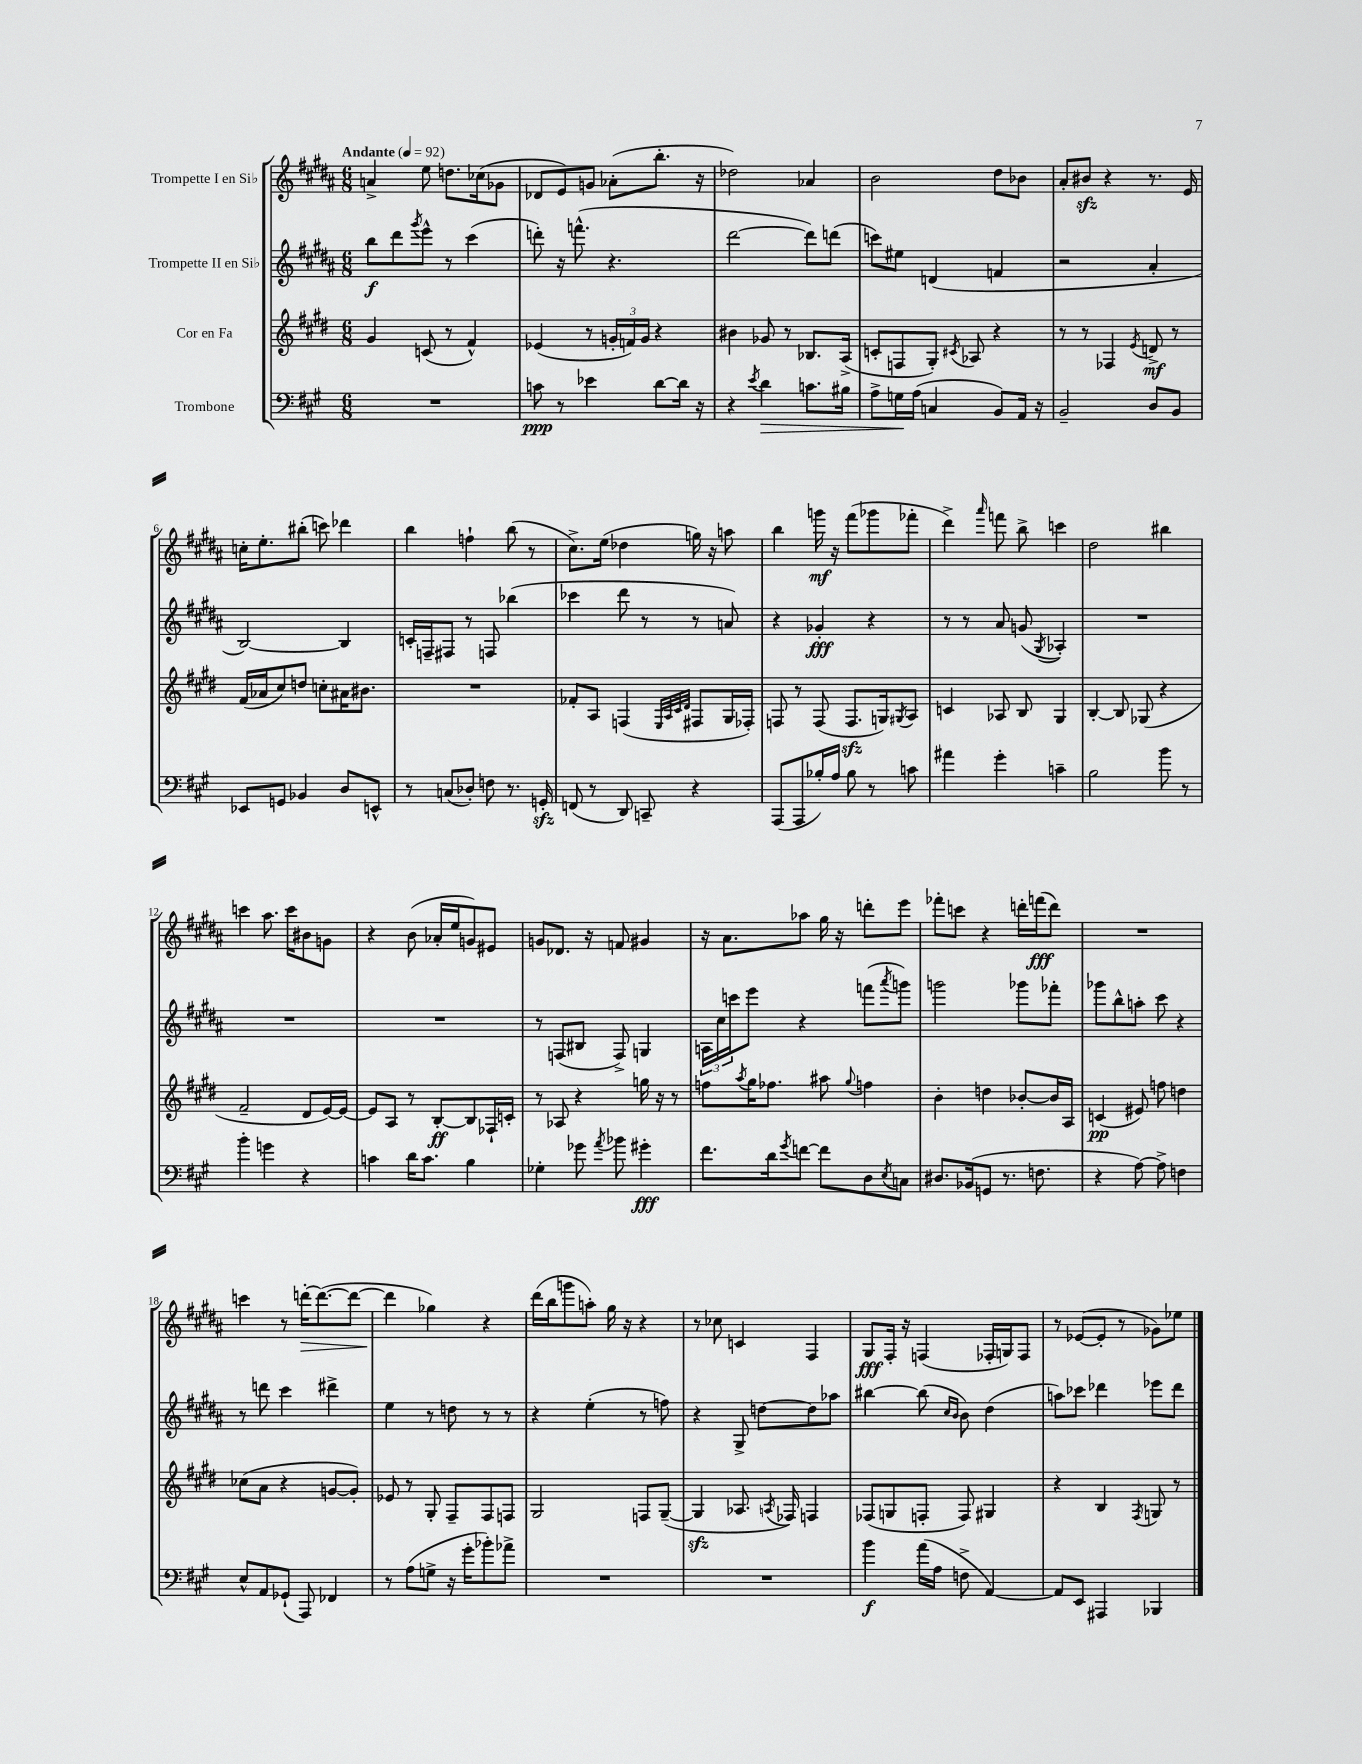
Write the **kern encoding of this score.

**kern	**dynam	**kern	**dynam	**kern	**dynam	**kern	**dynam
*part4	*part4	*part3	*part3	*part2	*part2	*part1	*part1
*staff4	*staff4	*staff3	*staff3	*staff2	*staff2	*staff1	*staff1
*I"Trombone	*	*I"Cor en Fa	*	*I"Trompette II en Si♭	*	*I"Trompette I en Si♭	*
*clefF4	*	*clefG2	*	*clefG2	*	*clefG2	*
*k[f#c#g#]	*	*k[f#c#g#d#]	*	*k[f#c#g#d#a#]	*	*k[f#c#g#d#a#]	*
*M6/8	*	*M6/8	*	*M6/8	*	*M6/8	*
*MM92	*	*MM92	*	*MM92	*	*MM92	*
=1	=1	=1	=1	=1	=1	=1	=1
!	!	!	!	!	!	!LO:TX:a:B:t=Andante	!
2.r	.	4g#/	.	8bb\L	f	4an^/	.
.	.	.	.	8ddd#\	.	.	.
.	.	.	.	8qggg#/	.	.	.
.	.	(8cn/	.	8eee^^\J	.	8ee\	.
.	.	8r	.	8r	.	8.ddn\L	.
.	.	4f#^^/)	.	(4ccc#\	.	.	.
.	.	.	.	.	.	(16cc-X\k	.
.	.	.	.	.	.	8g-X\J	.
=2	=2	=2	=2	=2	=2	=2	=2
8cn\	ppp	(4e-X/	.	8dddn'\)	.	8d-X/L	.
8r	.	.	.	16r	.	8e/)	.
.	.	.	.	(8.fffn^^\	.	.	.
4e-X\	.	8r	.	.	.	8gn/J	.
.	.	24gn'/LL	.	4.r	.	(8a-X'\L	.
.	.	24fn/)	.	.	.	.	.
.	.	24g/JJ	.	.	.	.	.
[8d\L	.	4r	.	.	.	8.bb'\J	.
16d\Jk]	.	.	.	.	.	.	.
16r	.	.	.	.	.	16r	.
=3	=3	=3	=3	=3	=3	=3	=3
4r	.	4b#X\	.	[2ddd#\	.	2dd-X\)	.
8qe/	.	.	.	.	.	.	.
!	!LO:HP:b	!	!	!	!	!	!
4d\	>	8g-X/	.	.	.	.	.
.	.	8r	.	.	.	.	.
8.cn\L	.	8.B-X/L	.	8ddd#\L])	.	4a-X/	.
.	.	.	.	(8dddn\J	.	.	.
16B#X\Jk	.	(16A^/Jk	.	.	.	.	.
=4	=4	=4	=4	=4	=4	=4	=4
8A^\L	.	8cn'/L	.	8cccn\L)	.	2b\	.
16Gn\L	.	8Fn/	.	8ee#X\J	.	.	.
(16A\JJ	]	.	.	.	.	.	.
4Cn/	.	8G#'/J)	.	(4dn/	.	.	.
.	.	8qc#X/	.	.	.	.	.
.	.	8A-X/	.	.	.	.	.
8BB/L)	.	4r	.	4fn/	.	8dd#\L	.
16AA/Jk	.	.	.	.	.	8b-X\J	.
16r	.	.	.	.	.	.	.
=5	=5	=5	=5	=5	=5	=5	=5
2BB~/	.	8r	.	2r	.	8a#'/L	.
.	.	8r	.	.	.	8b#Xzz/J	.
.	.	4F-X/	.	.	.	4r	.
.	.	8qe/	.	.	.	.	.
8D/L	.	8dn^/	mf	4a#'/	.	8.r	.
8BB/J	.	8r	.	.	.	.	.
.	.	.	.	.	.	16e/	.
!!LO:LB:g=z
=6	=6	=6	=6	=6	=6	=6	=6
8EE-X/L	.	(16f#/LL	.	[2B/)	.	16ccn'\KL	.
.	.	16a-X/J	.	.	.	8.ee'\	.
8GGn/J	.	8cc#/)	.	.	.	.	.
4BB-X/	.	8ddn/J	.	.	.	(8bb#X'\J	.
.	.	8ccn'\L	.	.	.	8cccn\)	.
8D/L	.	16a#X\K	.	4B/]	.	4ddd-X\	.
.	.	8.b#X\J	.	.	.	.	.
8EEn^^/J	.	.	.	.	.	.	.
=7	=7	=7	=7	=7	=7	=7	=7
8r	.	2.r	.	16cn'/LL	.	4bb\	.
.	.	.	.	16Fn~/J	.	.	.
(8Cn/L	.	.	.	8F#X/J	.	.	.
8D-X'/J)	.	.	.	8r	.	4ffn`\	.
8Fn\	.	.	.	8Fn/	.	.	.
8.r	.	.	.	(4bb-X\	.	(8bb\	.
.	.	.	.	.	.	8r	.
16GGnzz'/	.	.	.	.	.	.	.
=8	=8	=8	=8	=8	=8	=8	=8
(8FFn/	.	8f-X'/L	.	4ccc-X\	.	8.cc#^\L)	.
8r	.	8A/J	.	.	.	.	.
.	.	.	.	.	.	(16ee\Jk	.
8DD/)	.	(4Fn/	.	8ddd#\	.	4dd-X\	.
8CCn~/	.	.	.	8r	.	.	.
.	.	32qqE/LLL	.	.	.	.	.
.	.	32qqA/	.	.	.	.	.
.	.	32qqc#/	.	.	.	.	.
.	.	32qqd#/JJJ	.	.	.	.	.
4r	.	8F#X/L	.	8r	.	16ggn\)	.
.	.	.	.	.	.	16r	.
.	.	16G#/L	.	8an/)	.	8aan\	.
.	.	16F-X'/JJ)	.	.	.	.	.
=9	=9	=9	=9	=9	=9	=9	=9
(8AAA/L	.	8Fn/	.	4r	.	4bb\	.
8AAA/	.	8r	.	.	.	.	.
16B-X'/L)	.	(8F/	.	4g-X'/	fff	16gggn\	mf
16A/JJ	.	.	.	.	.	16r	.
8B-\	.	8.Fzz/L	.	.	.	(8fff#\L	.
8r	.	.	.	4r	.	8ggg-X\	.
.	.	16Gn/k)	.	.	.	.	.
.	.	8qG#X/	.	.	.	.	.
8cn\	.	8A/J	.	.	.	8fff-X'\J	.
=10	=10	=10	=10	=10	=10	=10	=10
4a#X\	.	4cn/	.	8r	.	4ddd#^\)	.
.	.	.	.	8r	.	.	.
.	.	.	.	.	.	16qqaaa#/	.
4g#'\	.	8A-X/	.	8a#/	.	8fffn\	.
.	.	8B/	.	(8gn/	.	8bb^\	.
.	.	.	.	8qG#/	.	.	.
4cn~\	.	4G#/	.	4A-X'/)	.	4cccn\	.
=11	=11	=11	=11	=11	=11	=11	=11
2B\	.	[4B'/	.	2.r	.	2dd#\	.
.	.	8B/]	.	.	.	.	.
.	.	(8G-X/	.	.	.	.	.
8b\	.	4r	.	.	.	4bb#X\	.
8r	.	.	.	.	.	.	.
!!LO:LB:g=z
=12	=12	=12	=12	=12	=12	=12	=12
4b'\	.	2f#~/	.	2.r	.	4cccn\	.
4gn\	.	.	.	.	.	8.aa#\	.
.	.	.	.	.	.	16ccc\KL	.
4r	.	8d#/L	.	.	.	8b#X\	.
.	.	[16e/L)	.	.	.	8gn\J	.
.	.	16e/JJ_	.	.	.	.	.
=13	=13	=13	=13	=13	=13	=13	=13
4cn\	.	8e/L]	.	2.r	.	4r	.
.	.	8A/J	.	.	.	.	.
16d\KL	.	8r	.	.	.	(8b\	.
8.c\J	.	.	.	.	.	.	.
.	.	[8B'/L	ff	.	.	16a-X'/LL	.
.	.	.	.	.	.	16ee/J	.
4B\	.	8B/]	.	.	.	8gn/)	.
.	.	16F-X`/L	.	.	.	8e#X/J	.
.	.	16cn'/JJ	.	.	.	.	.
=14	=14	=14	=14	=14	=14	=14	=14
4G-X'\	.	8r	.	8r	.	8gn/L	.
.	.	8A-X/	.	(8Fn/L	.	8.d-X/J	.
8g-X\	.	4r	.	8B#X/J	.	.	.
.	.	.	.	.	.	16r	.
8qa/	.	.	.	.	.	.	.
8b-X\	.	.	.	8F^/)	.	8fn/	.
4g#X'\	fff	16ggn\	.	4Gn/	.	4g#X/	.
.	.	16r	.	.	.	.	.
.	.	8r	.	.	.	.	.
=15	=15	=15	=15	=15	=15	=15	=15
8.f#\L	.	8ffn\L	.	24An\LL	.	16r	.
.	.	.	.	24cc#\	.	.	.
.	.	.	.	.	.	8.a#\L	.
.	.	.	.	24cccn\J	.	.	.
.	.	8qaa/	.	.	.	.	.
.	.	16gg#\K	.	8eee\J	.	.	.
16d\k	.	8.ff-X\J	.	.	.	.	.
8qg#/	.	.	.	.	.	.	.
[8fn\J	.	.	.	4r	.	8aa-X\J	.
8f\L]	.	8aa#X\	.	.	.	16gg#\	.
.	.	.	.	.	.	16r	.
.	.	8qqgg#/	.	.	.	.	.
8D\	.	4ffn\	.	(8fffn\L	.	8dddn'\L	.
8qE/	.	.	.	8qaaa#/	.	.	.
8Cn\J	.	.	.	8gggn\J)	.	8eee\J	.
=16	=16	=16	=16	=16	=16	=16	=16
8.D#X/L	.	4b'\	.	2gggn\	.	8fff-X'\L	.
.	.	.	.	.	.	8cccn\J	.
(16BB-X/k	.	.	.	.	.	.	.
8GGn/J	.	4ddn\	.	.	.	4r	.
8.r	.	.	.	.	.	.	.
.	.	[8b-X'/L	.	8ggg-X\L	.	16dddn'\LL	.
8.Fn\	.	.	.	.	.	(16fffn\J	fff
.	.	16b-/L]	.	8fff-X'\J	.	8ddd\J)	.
.	.	16A/JJ	.	.	.	.	.
=17	=17	=17	=17	=17	=17	=17	=17
4r	.	(4cn/	pp	8ggg-X\L	.	2.r	.
.	.	.	.	8bb^^\	.	.	.
[8A\)	.	8e#X/)	.	8aan'\J	.	.	.
8A^\]	.	8ffn\	.	8ccc#\	.	.	.
4Fn\	.	4ddn\	.	4r	.	.	.
!!LO:LB:g=z
=18	=18	=18	=18	=18	=18	=18	=18
8E^^/L	.	(8cc-X\L	.	8r	.	4cccn\	.
8AA/	.	8a\J	.	8dddn\	.	.	.
(8GG-X`/J	.	4r	.	4ccc#\	.	8r	.
!	!	!	!	!	!	!	!LO:HP:b
8AAA/)	.	.	.	.	.	[16dddn'\KL	>
.	.	.	.	.	.	(8.ddd\_	.
4FF-X/	.	[8gn/L	.	4ddd#X^\	.	.	.
.	.	8g'/J])	.	.	.	8ddd\J_	.
=19	=19	=19	=19	=19	=19	=19	=19
8r	.	8e-X/	.	4ee\	.	4ddd\]	.
(8A\L	.	8r	.	.	.	.	.
8Gn^\J	.	8G#'/	.	8r	.	4gg-X\)	]
16r	.	8F#~/L	.	8ddn\	.	.	.
16g#'\KL	.	.	.	.	.	.	.
8b-X'\)	.	8F#/	.	8r	.	4r	.
8a-X^\J	.	8Fn/J	.	8r	.	.	.
=20	=20	=20	=20	=20	=20	=20	=20
2.r	.	2G#/	.	4r	.	(16ddd#\LL	.
.	.	.	.	.	.	16bb\J	.
.	.	.	.	.	.	8gggn\	.
.	.	.	.	(4ee'\	.	8aan'\J)	.
.	.	.	.	.	.	16gg#\	.
.	.	.	.	.	.	16r	.
.	.	8Fn/L	.	8r	.	4r	.
.	.	([8G#~/J	.	8ffn\)	.	.	.
=21	=21	=21	=21	=21	=21	=21	=21
2.r	.	4G#zz/]	.	4r	.	8r	.
.	.	.	.	.	.	8cc-X\	.
.	.	8.A-X/	.	8G#^/	.	4cn/	.
.	.	.	.	[8ddn\L	.	.	.
.	.	8qAn/	.	.	.	.	.
.	.	16F-X/)	.	.	.	.	.
.	.	4Fn/	.	8dd\]	.	4F#/	.
.	.	.	.	8aa-X\J	.	.	.
=22	=22	=22	=22	=22	=22	=22	=22
4b\	f	(8F-X/L	.	[4bb#X\	.	8G#/L	fff
.	.	8Gn/	.	.	.	16F#'/Jk	.
.	.	.	.	.	.	16r	.
(16a\LL	.	8Fn'/J	.	(8bb#\]	.	(4Fn/	.
16A\JJ	.	.	.	.	.	.	.
.	.	.	.	16qqcc#/LL	.	.	.
.	.	.	.	16qqb/JJ	.	.	.
8Fn^\	.	8F/)	.	8b\)	.	.	.
[4AA/)	.	4G#X/	.	(4dd#\	.	16F-X'/LL	.
.	.	.	.	.	.	16Gn/J)	.
.	.	.	.	.	.	8F-/J	.
=23	=23	=23	=23	=23	=23	=23	=23
8AA/L]	.	4r	.	8aan\L)	.	8r	.
8EE/J	.	.	.	8ccc-X\J	.	([8e-X/L	.
4AAA#X/	.	4B/	.	4ddd-X\	.	8e-'/J]	.
.	.	.	.	.	.	8r	.
.	.	8qF#/	.	.	.	.	.
4BBB-X/	.	8Gn/	.	8eee-X\L	.	8g-X\L)	.
.	.	8r	.	8ddd-\J	.	8ee-X\J	.
==	==	==	==	==	==	==	==
*-	*-	*-	*-	*-	*-	*-	*-
